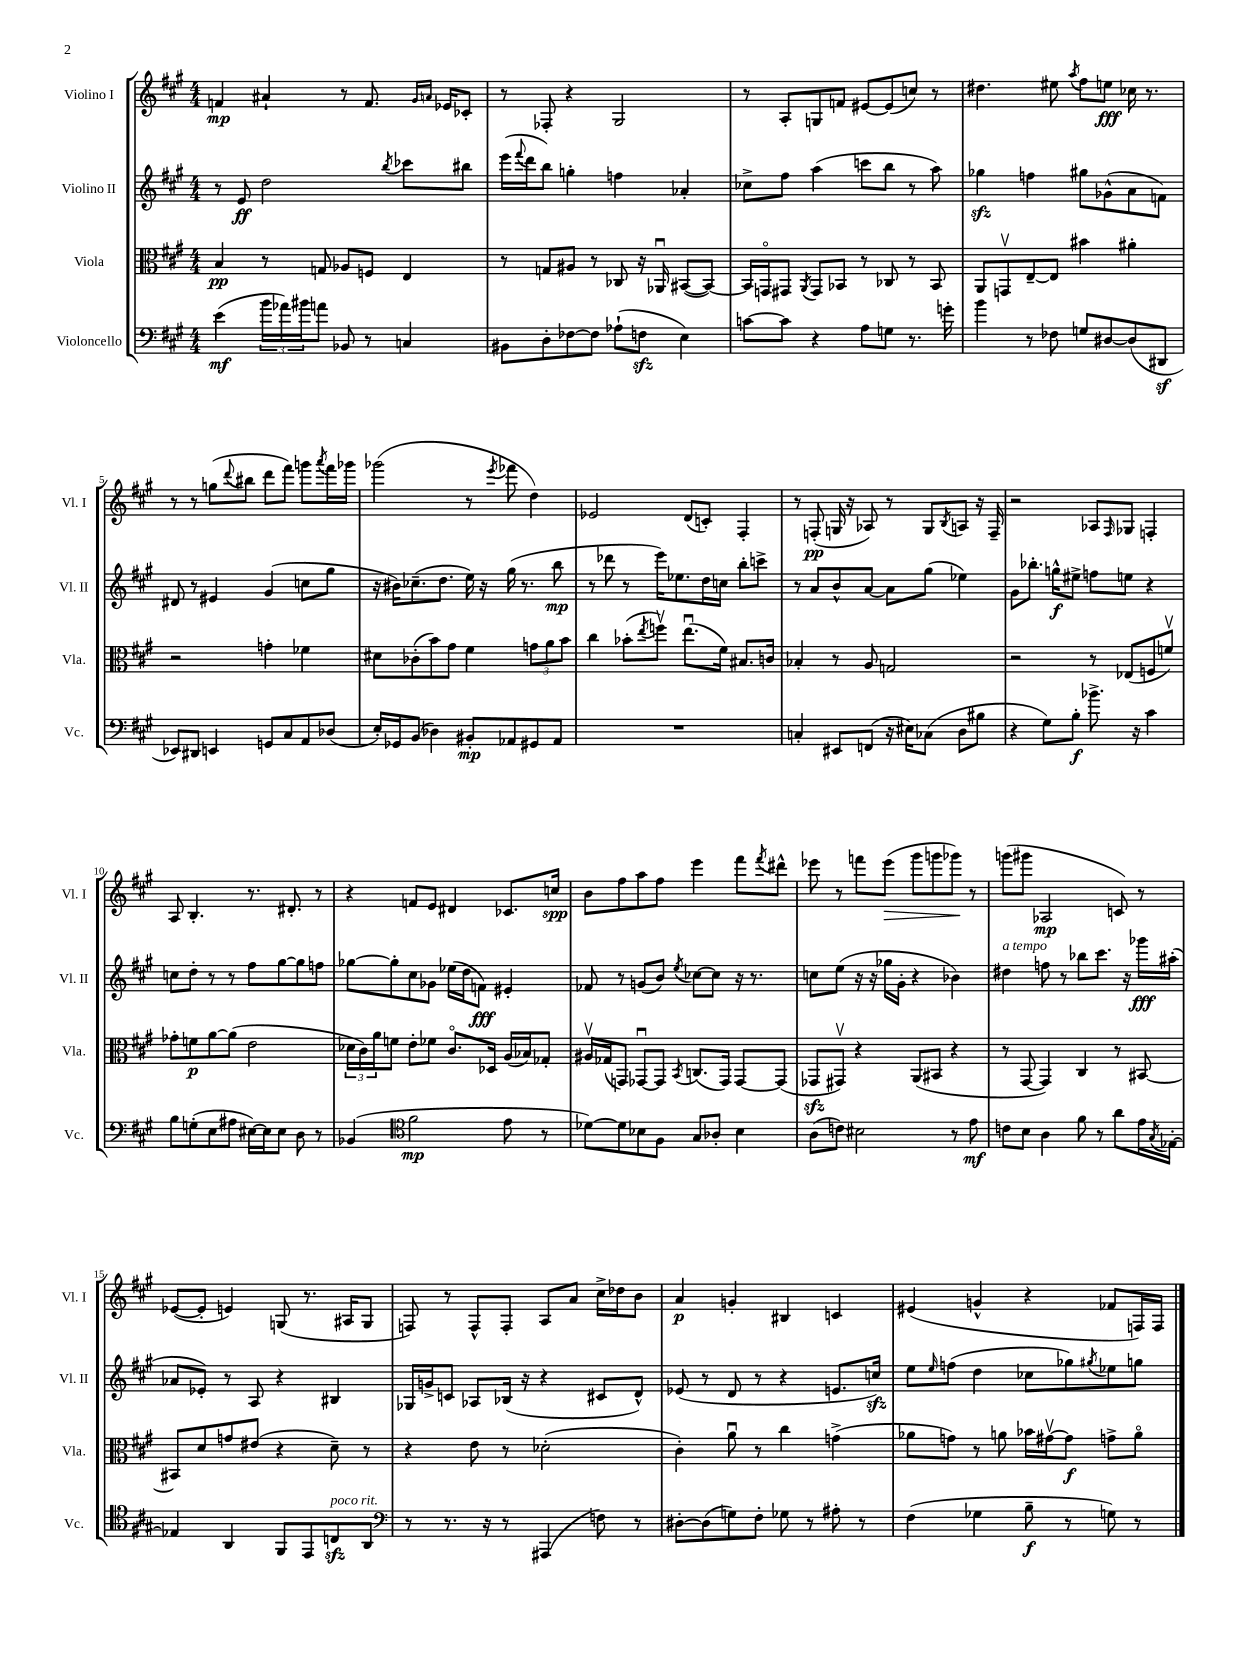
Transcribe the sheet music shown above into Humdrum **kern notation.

**kern	**kern	**kern	**kern
*staff4	*staff3	*staff2	*staff1
*clefF4	*clefC3	*clefG2	*clefG2
*k[f#c#g#]	*k[f#c#g#]	*k[f#c#g#]	*k[f#c#g#]
*M4/4	*M4/4	*M4/4	*M4/4
(4e\	4B/	8r	4f/
.	.	8e/	.
24b\LL	8r	2dd\	4a#`/
24a-\)	.	.	.
24b#\J	.	.	.
8a\J	8G/	.	.
8BB-/	8A-/L	.	8r
8r	8F/J	.	8.f/
.	.	8qbb/	.
4C/	4E/	8ccc-\L	.
.	.	.	16qqg#/LL
.	.	.	16qqa/JJ
.	.	.	16e-/LK
.	.	8bb#\J	8c-'/J
=	=	=	=
8BB#\L	8r	(16eee\LL	8r
.	.	8qqfff#/	.
.	.	16ddd\J	.
8D'\	8G/L	8bb\J)	8F-'/
[8F-\	8A#/J	4gg'\	4r
8F-\]J	8r	.	.
(8A-`\L	8C-/	4ff\	2G#/
8F\J	16r	.	.
.	16AA-u/	.	.
4E\)	([8BB#/L	4a-'/	.
.	8BB#/_J)	.	.
=	=	=	=
[8c\L	16BB#/]LL	8cc-^\L	8r
.	16GGo/J	.	.
8c\]J	8GG#/J	8ff#\J	8A'/L
.	8qAA/	.	.
4r	8GG#/L	(4aa\	8G/
.	8BB-/J	.	8f/J
8A\L	8r	8ccc\L	[8e#/L
8G\J	8C-/	8bb\J	(8e#/]
8.r	8r	8r	8cc/J)
.	8BB-/	8aa\)	8r
16g'\	.	.	.
=	=	=	=
4b\	8AA/L	4gg-\	4.dd#\
.	8GGv/	.	.
8r	[8E~/	4ff\	.
8F-\	8E/]J	.	8ee#\
.	.	.	8qaa/
8G/L	4b#\	8gg#\L	8ff#\L
[8D#/	.	(8g-^^\	8ee\J
(8D#/]	4a#'\	8a\	16cc-\
.	.	.	8.r
8DD#/J	.	8f\J)	.
=	=	=	=
8EE-/L)	2r	8d#/	8r
8DD#/J	.	8r	8r
4EE/	.	4e#/	(8gg\L
.	.	.	8qqddd/
.	.	.	8bb#\J
8GG/L	4g'\	(4g#/	8ddd\L
8C#/	.	.	8fff#\J)
8AA/	4f-\	8cc\L	8ggg\L
.	.	.	8qaaa/
(8D-/J	.	8gg#\J	16fff#\L
.	.	.	16ggg-\JJ
=	=	=	=
16E'/LL)	8d#\L	16r	(2ggg-\
16GG-/J	.	16b#\LK)	.
(8BB/J	(8c-'\	(8.cc-~\	.
4D-\)	8b\)	.	.
.	.	8.dd\J	.
.	8g#\J	.	.
8BB#'/L	4f#\	16ee\)	8r
.	.	16r	.
.	.	.	8qeee/
8AA-/	.	(16gg#\	8fff-\
.	.	8.r	.
8GG#/	12g\L	.	4dd\)
.	12a\	.	.
8AA-/J	.	8bb\	.
.	12b\J	.	.
=	=	=	=
1r	4cc#\	8r	2e-/
.	.	8ddd-\	.
.	(8b-'\L	8r	.
.	8qee/	.	.
.	8ffv\J)	16eee\LK)	.
.	.	8.ee-\	.
.	(8.eeu\L	.	(8d/L
.	.	16dd\L	8c'/J)
.	16f#\Jk)	16cc\JJ	.
.	8.B#/L	8bb'\L	4F#'/
.	.	8ccc^\J	.
.	16c/Jk	.	.
=	=	=	=
4C'/	4B-'/	8r	8r
.	.	8a/L	(8F'/
8EE#/L	8r	8b^^/	16G/
.	.	.	16r
(8FF/J	8A/	[8a/J	8A-/)
16r	2G/	8a\]L	8r
16E#\LK)	.	.	.
(8C-\J	.	(8gg#\J	8G/L
.	.	.	8qB/
8D\L	.	4ee-\)	8A/J
8B#\J	.	.	16r
.	.	.	16F~/
=	=	=	=
4r	2r	8g#\L	2r
.	.	8.bb-'\J	.
8G#\L)	.	.	.
.	.	16gg^^\LK	.
8B'\J	.	8ee#^\J	.
8.b-^\	8r	8ff\L	8A-/L
.	.	.	16qqF#/
.	(8E-/L	8ee\J	8G-/J
16r	.	.	.
4c#\	8F/	4r	4F'/
.	8fv/J)	.	.
=	=	=	=
8B\L	8g-'\L	8cc\L	8A/
(8G'\	8f\	8dd'\J	4.B'/
8E\	[8a\	8r	.
8A#\J	(8a\]J	8r	.
[16E#\LL)	2e\	8ff#\L	8.r
16E#\]J	.	.	.
8E#\J	.	[8gg#\	.
.	.	.	8.d#'/
8D\	.	8gg#\]	.
8r	.	8ff\J	8r
=	=	=	=
(4BB-/	24d-\LL	[8gg-\L	4r
.	24c#\)	.	.
.	24a\J	.	.
.	8f\J	8gg-'\]	.
*clefC4	*	*	*
2f#\	8e'\L	8cc#\	8f/L
.	8f-\J	8g-\J	8e/J
.	8.c#o/L	(16ee-\LL	4d#/
.	.	16dd\J	.
.	.	8f\J)	.
.	16D-/Jk	.	.
8e\	(16A/LL	4e#'/	8.c-/L
.	16B-/J)	.	.
8r	8G-'/J	.	.
.	.	.	16cc/Jk
=	=	=	=
[8d-\L)	16A#v/LL	8f-/	8b\L
.	(16G-/J	.	.
8d-\]	8GG/J)	8r	8ff#\
8B-\	[8GG-u/L	(8g/L	8aa\
8F#\J	8GG-/]J	8b/J)	8ff#\J
.	8qBB/	8qee/	.
8G#/L	(8.C/L	[8cc-\L	4eee\
8A-'/J	.	8cc-\]J	.
.	16GG-/Jk)	.	.
4B-\	[8GG-/L	16r	8fff#\L
.	.	8.r	.
.	.	.	8qfff#/
.	(8GG-/]J	.	8ddd#^^\J
=	=	=	=
(8A\L	8GG-/L	8cc\L	8eee-\
8c\J)	8GG#v/J)	(8ee\J	8r
2B#\	4r	16r	8fff\L
.	.	16r	.
.	.	16gg-\LL	(8eee-\J
.	.	16g#'\JJ	.
.	(8AA/L	4r	8ggg#\L
.	8BB#/J	.	8ggg\
8r	4r	4b-\)	8ggg-\J)
8e\	.	.	8r
=	=	=	=
8c\L	8r	4dd#\	(8ggg\L
8B\J	[8GG#/	.	8ggg#\J
4A\	4GG#/])	8ff\	2A-/
.	.	8r	.
8f#\	4C#/	8bb-\L	.
8r	.	8.ccc#\J	.
8a\L	8r	.	8c/)
.	.	16r	.
16e\L	[8BB#/	16ggg-\LL	8r
8qG#/	.	.	.
[16E-'\JJ	.	(16aa#'\JJ	.
=	=	=	=
4E-/]	8BB#/]L	8a-/L	([8e-/L
.	8d/	8e-'/J)	8e-'/]J
4AA/	8g/	8r	4e/)
.	(8e#/J	8A/	.
8FF#/L	4r	4r	(8G/
8EE/	.	.	8.r
8C/	8d~\)	4B#/	.
.	.	.	16A#/LK
8AA/J	8r	.	8G/J
=	=	=	=
*clefF4	*	*	*
8r	4r	16G-/LL	8F/)
.	.	16g^/J	.
8.r	.	8c/J	8r
.	8e\	8A-/L	8F^^/L
16r	.	.	.
8r	8r	(16B-/Jk	8F'/J
.	.	16r	.
(4AAA#/	(2d-'\	4r	8A/L
.	.	.	8a/J
8F\)	.	8c#/L	16cc#^\LL
.	.	.	16dd-\J
8r	.	8d^^/J)	8b\J
=	=	=	=
[8D#'\L	4c#'\)	(8e-/	4a/
(8D#\]	.	8r	.
8G\)	8au\	8d/	4g'/
8F#'\J	8r	8r	.
8G-\	4cc#\	4r	4B#/
8r	.	.	.
8A#'\	(4g^\	8.e/L	4c/
8r	.	.	.
.	.	16cc/Jk)	.
=	=	=	=
(4F#\	8a-\L	8ee\L	(4e#/
.	.	16qqee/	.
.	8g\J)	(8ff\J	.
4G-\	8r	4dd\	4g^^/
.	8a\	.	.
8B~\	16b-\LL	8cc-\L	4r
.	[16g#v\J	.	.
8r	8g#\]J	8gg-\)	.
.	.	8qgg#/	.
8G\)	8g^\L	8ee-\	8f-/L
8r	8ao\J	8gg\J	16F/L)
.	.	.	16F/JJ
==	==	==	==
*-	*-	*-	*-
